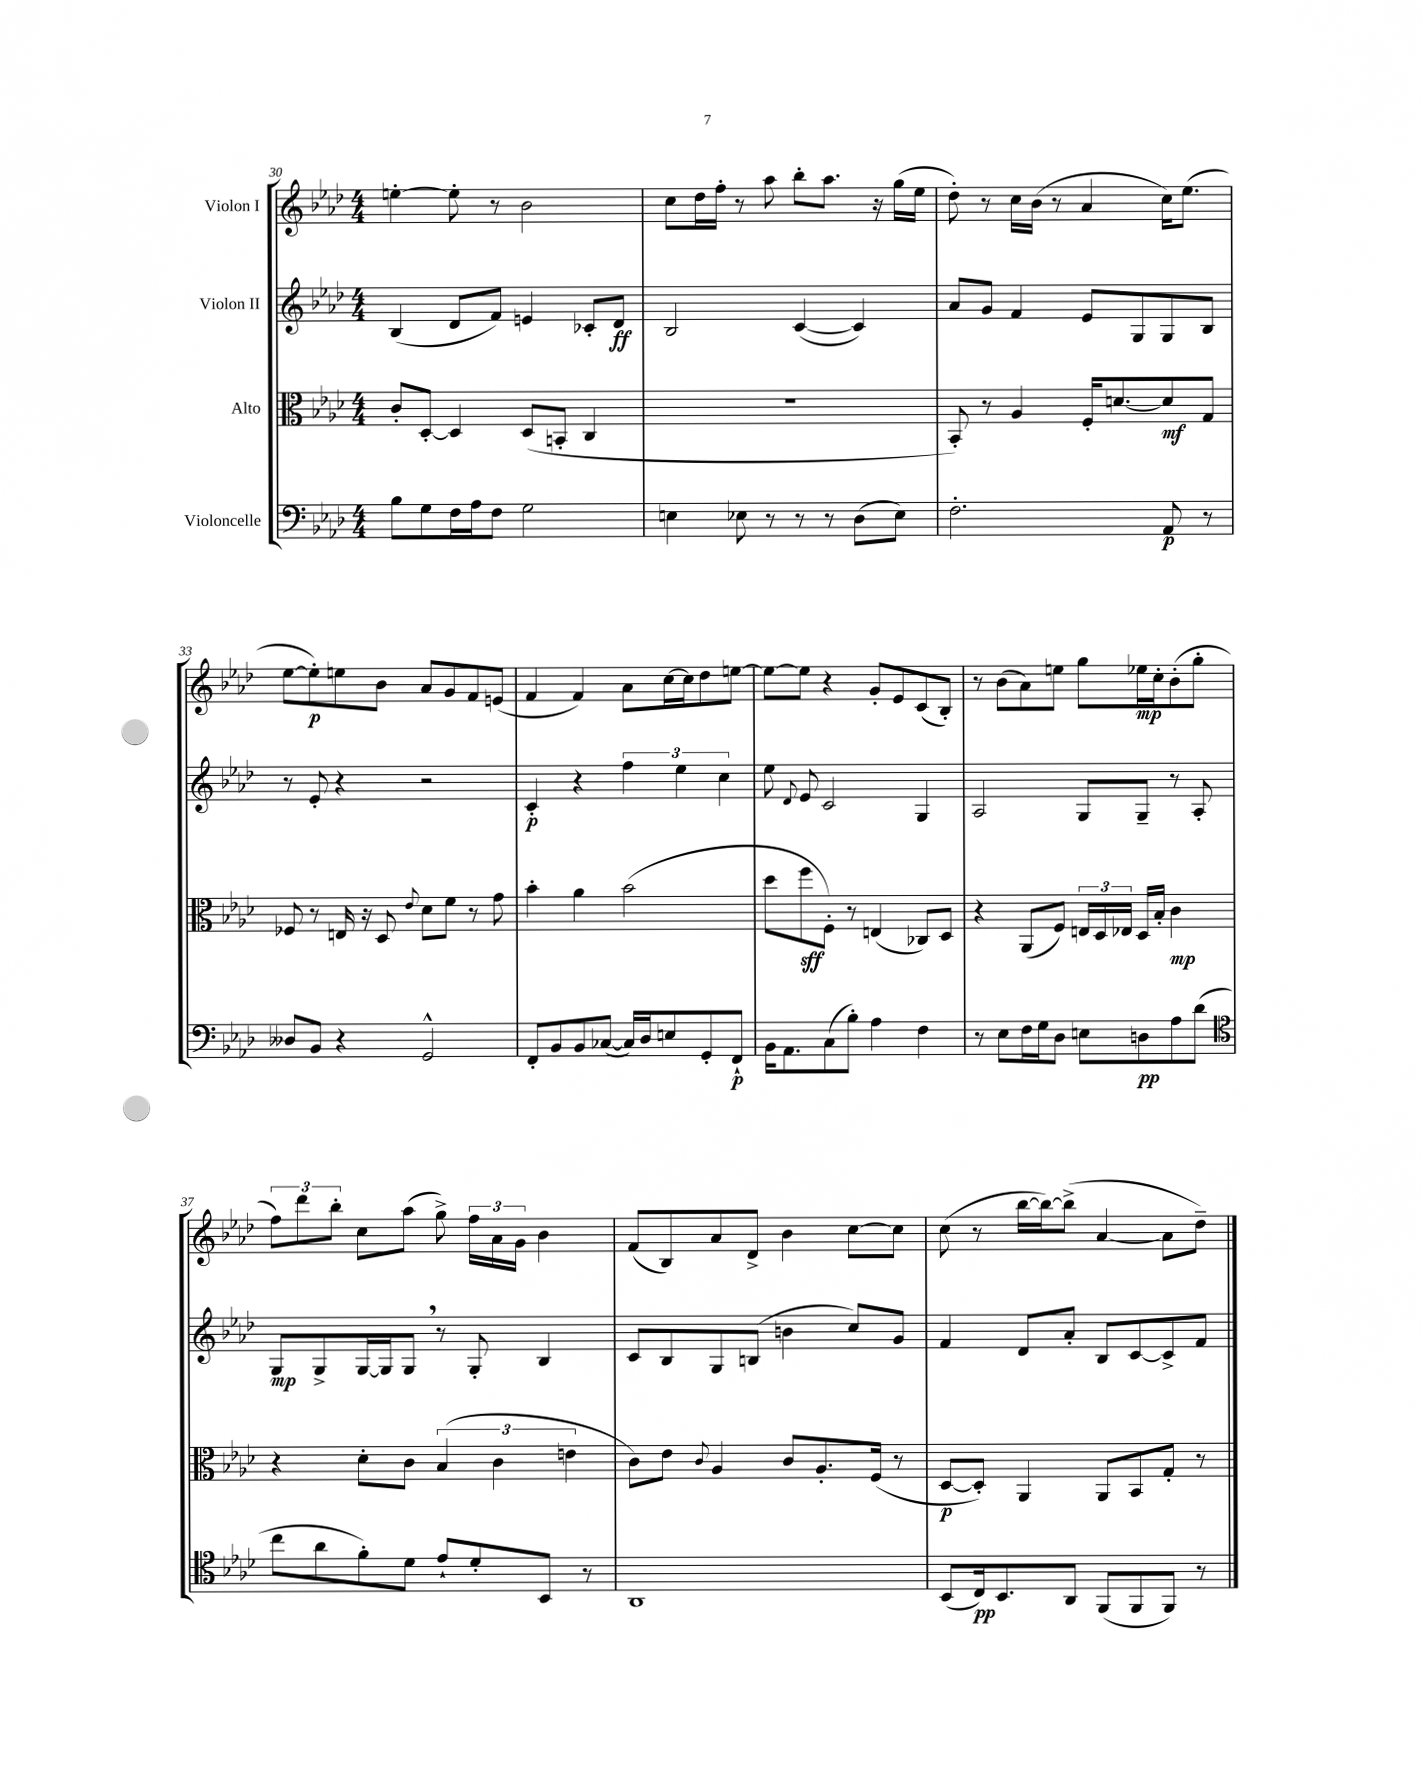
<<
\new StaffGroup <<
\new Staff = "s0" \with { instrumentName = "Violon I" } {
    \clef treble \key aes \major \numericTimeSignature \time 4/4
    \autoBeamOff e''4~-. e''8-. r8 bes'2 |
    c''8[ des''16 f''16]-. r8 aes''8 bes''8[-. aes''8.] r16 g''16[( ees''16] |
    des''8-.) r8 c''16[ bes'16]( r8 aes'4 c''16[) ees''8.]( |
    ees''8[~ ees''8-.\p) e''8 bes'8] aes'8[ g'8 f'8 e'8]( |
    f'4 f'4) aes'8[ c''16~ c''16 des''8 e''8]~ |
    e''8[~ e''8] r4 g'8[-. ees'8 c'8( bes8]-.) |
    r8 bes'8[( aes'8) e''8] g''8[ ees''16\mp c''16-. bes'8-.( g''8]-. |
    \tuplet 3/2 { f''8[) des'''8 bes''8]-. } c''8[ aes''8]( g''8->) \tuplet 3/2 { f''16[ aes'16 g'16] } bes'4 |
    f'8[( bes8) aes'8 des'8]-> bes'4 c''8[~ c''8] |
    c''8( r8 bes''16[~ bes''16~) bes''8]->( aes'4~ aes'8[ des''8]--) \bar "|." |
}
\new Staff = "s1" \with { instrumentName = "Violon II" } {
    \clef treble \key aes \major \numericTimeSignature \time 4/4
    \autoBeamOff bes4( des'8[ f'8]) e'4 ces'8[-. des'8]\ff |
    bes2 c'4~( c'4) |
    aes'8[ g'8] f'4 ees'8[ g8 g8 bes8] |
    r8 ees'8-. r4 r2 |
    c'4-.\p r4 \tuplet 3/2 { f''4 ees''4 c''4 } |
    ees''8 \appoggiatura { des'8 } ees'8 c'2 g4 |
    aes2 g8[ g8]-- r8 aes8-. |
    g8[\mp g8-> g16~ g16 g8] \breathe r8 g8-. bes4 |
    c'8[ bes8 g8 b8]( b'4 c''8[) g'8] |
    f'4 des'8[ aes'8]-. bes8[ c'8~ c'8-> f'8] \bar "|." |
}
\new Staff = "s2" \with { instrumentName = "Alto" } {
    \clef alto \key aes \major \numericTimeSignature \time 4/4
    \autoBeamOff c'8[-. des8]~-. des4 des8[( b,8]-. c4 |
    R1 |
    bes,8-.) r8 aes4 f16[-. d'8.~ d'8\mf g8] |
    fes8 r8 e16 r16 des8 \appoggiatura { ees'8 } des'8[ f'8] r8 g'8 |
    bes'4-. aes'4 bes'2( |
    des''8[ f''8\sff f8]-.) r8 e4( ces8[) des8] |
    r4 aes,8[( f8]) \tuplet 3/2 { e16[ des16 ees16] } des16[ bes16]-. c'4\mp |
    r4 des'8[-. c'8] \tuplet 3/2 { bes4( c'4 e'4 } |
    c'8[) ees'8] \appoggiatura { c'8 } aes4 c'8[ aes8.-. f16]( r8 |
    des8[~\p des8]-.) aes,4 aes,8[ bes,8 g8]-. r8 \bar "|." |
}
\new Staff = "s3" \with { instrumentName = "Violoncelle" } {
    \clef bass \key aes \major \numericTimeSignature \time 4/4
    \autoBeamOff bes8[ g8 f16 aes16 f8] g2 |
    e4 ees8 r8 r8 r8 des8[( ees8]) |
    f2.-. aes,8\p r8 |
    deses8[ bes,8] r4 g,2-^ |
    f,8[-. bes,8 bes,8 ces8]~( ces16[) des16 e8 g,8-. f,8]-!\p |
    bes,16[ aes,8. c8( bes8]-.) aes4 f4 |
    r8 ees8[ f16 g16 des8] e8[ d8\pp aes8 des'8]( |
    \clef tenor c''8[ aes'8 f'8-.) des'8] ees'8[-! des'8-. bes,8] r8 |
    aes,1 |
    bes,8[( c16\pp) bes,8. aes,8] f,8[( f,8 f,8]) r8 \bar "|." |
}
>>
>>
\layout { \context { \Score currentBarNumber = #30 } }
